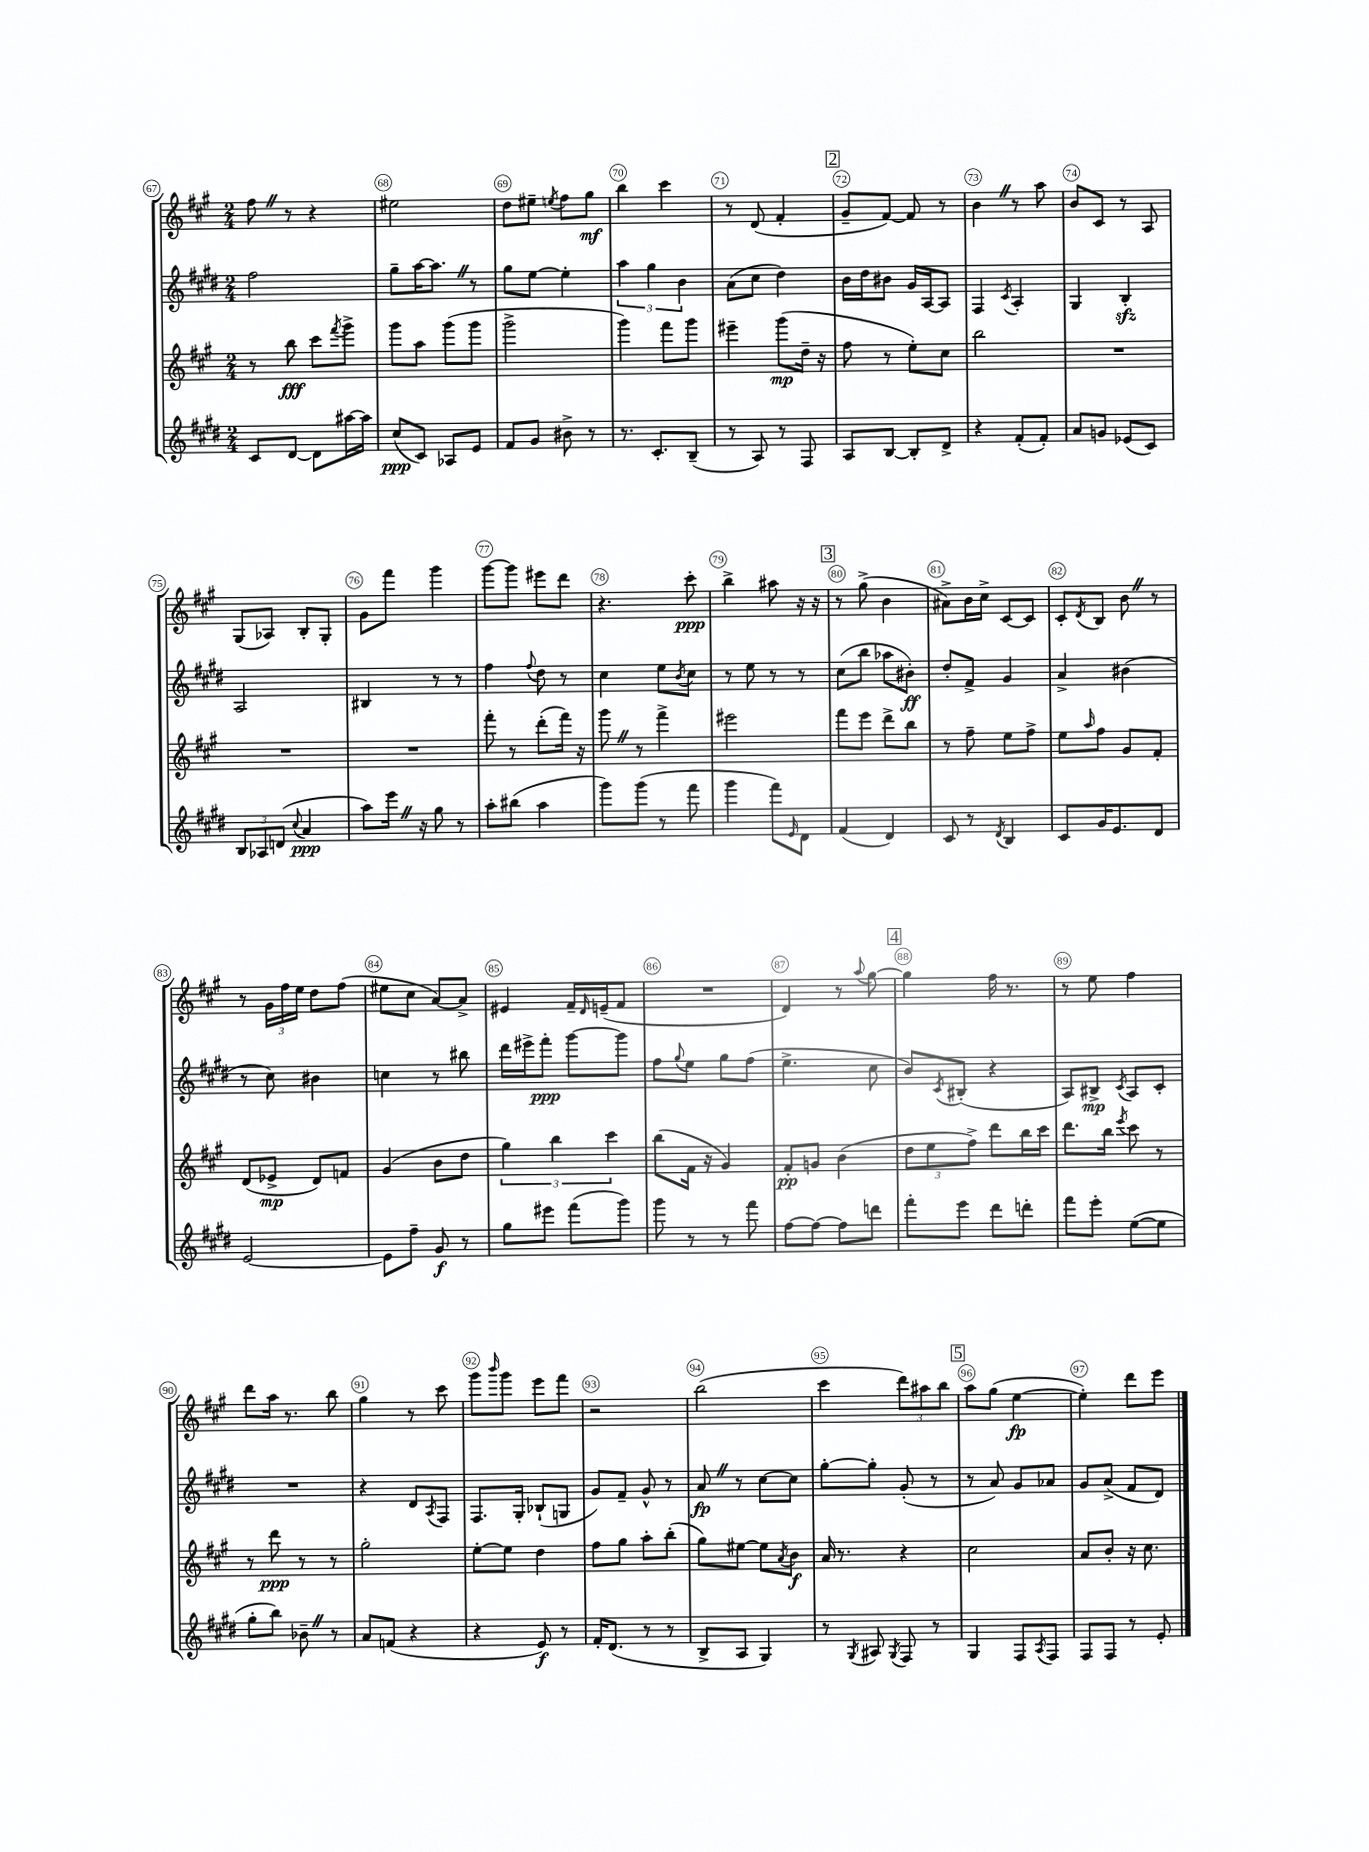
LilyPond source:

<<
\new StaffGroup <<
\new Staff = "s0" {
    \clef treble \key a \major \numericTimeSignature \time 2/4
    fis''8 \once \override BreathingSign.text = \markup { \musicglyph "scripts.caesura.straight" } \breathe r8 r4 |
    eis''2 |
    d''8 eis''8-- \acciaccatura { e''8 } fis''8 gis''8\mf |
    b''4 cis'''4 |
    r8 d'8( fis'4-. |
    \mark \markup { \box "2" } gis'8-- fis'8~) fis'8 r8 |
    b'4 \once \override BreathingSign.text = \markup { \musicglyph "scripts.caesura.straight" } \breathe r8 a''8 |
    b'8 cis'8 r8 a8 |
    gis8( aes8) b8-. gis8-. |
    gis'8 fis'''8 gis'''4 |
    gis'''8~ gis'''8 eis'''8 d'''8 |
    r4. cis'''8-.\ppp |
    b''4-> ais''8 r16 r16 |
    \mark \markup { \box "3" } r8 gis''8->( b'4 |
    ais'8->) b'16 cis''16-> cis'8~ cis'8 |
    cis'8-. \acciaccatura { d'8 } b8 b'8 \once \override BreathingSign.text = \markup { \musicglyph "scripts.caesura.straight" } \breathe r8 |
    r8 \tuplet 3/2 { gis'16 fis''16 e''16 } d''8 fis''8( |
    eis''8 cis''8 a'8~) a'8-> |
    eis'4 fis'16-- \grace { d'16 } e'16--( fis'8 |
    R2 |
    d'4) r8 \appoggiatura { a''8 } gis''8~ |
    \mark \markup { \box "4" } gis''4 fis''16 r8. |
    r8 e''8 fis''4 |
    d'''8 a''16 r8. b''8 |
    gis''4 r8 cis'''8 |
    gis'''8 \grace { b'''16 } gis'''8 e'''8 fis'''8 |
    r2 |
    b''2( |
    cis'''4 \tuplet 3/2 { d'''8) ais''8 b''8 } |
    \mark \markup { \box "5" } a''8 gis''8( e''4~\fp |
    e''4-.) d'''8 e'''8 \bar "|." |
}
\new Staff = "s1" {
    \clef treble \key e \major \numericTimeSignature \time 2/4
    fis''2 |
    gis''8-- a''16~ a''8. \once \override BreathingSign.text = \markup { \musicglyph "scripts.caesura.straight" } \breathe r8 |
    gis''8 e''8~ e''4-. |
    \tuplet 3/2 { a''4 gis''4 b'4 } |
    a'8( cis''8 dis''4) |
    \mark \markup { \box "2" } b'16 dis''16 bis'8 gis'16 a16~ a8 |
    fis4 \acciaccatura { cis'8 } a4-. |
    gis4 b4-.\sfz |
    a2 |
    bis4 r8 r8 |
    fis''4 \appoggiatura { fis''8 } dis''8 r8 |
    cis''4 e''8 \acciaccatura { b'8 } cis''8 |
    r8 e''8 r8 r8 |
    \mark \markup { \box "3" } cis''8( b''8 aes''8 bis'8-.\ff) |
    dis''8-. fis'8-> gis'4 |
    a'4-> bis'4( |
    r8 cis''8) bis'4 |
    c''4 r8 bis''8 |
    dis'''16 eis'''16-> fis'''8-.\ppp gis'''8~ gis'''8 |
    fis''8 \appoggiatura { gis''8 } e''8 gis''8 fis''8( |
    e''4.-> cis''8 |
    \mark \markup { \box "4" } b'8) \acciaccatura { cis'8 } bis8-.( r4 |
    a8) bis8->\mp \acciaccatura { cis'8 } a8 cis'8-. |
    R2 |
    r4 dis'8 \acciaccatura { a8 } fis8 |
    fis8. gis16-. bes8-!( g8 |
    gis'8) fis'8-- gis'8-^ r8 |
    a'8\fp \once \override BreathingSign.text = \markup { \musicglyph "scripts.caesura.straight" } \breathe r8 cis''8~ cis''8 |
    gis''8~-. gis''8-. gis'8-.( r8 |
    \mark \markup { \box "5" } r8 a'8) gis'8 aes'8 |
    gis'8 a'8->( fis'8 dis'8) \bar "|." |
}
\new Staff = "s2" {
    \clef treble \key a \major \numericTimeSignature \time 2/4
    r8 b''8\fff cis'''8 \acciaccatura { fis'''8 } gis'''8-> |
    gis'''8 a''8 gis'''8( gis'''8 |
    gis'''2-> |
    gis'''4) fis'''8 gis'''8 |
    eis'''4-- gis'''8\mp( d''16-- r16 |
    \mark \markup { \box "2" } fis''8 r8 e''8-.) cis''8 |
    b''2 |
    R2 |
    R2 |
    R2 |
    fis'''8-. r8 d'''8-.( fis'''16) r16 |
    gis'''8 \once \override BreathingSign.text = \markup { \musicglyph "scripts.caesura.straight" } \breathe r8 fis'''4-> |
    eis'''2 |
    \mark \markup { \box "3" } fis'''8 e'''8 d'''8-> b''8 |
    r8 fis''8-- e''8 fis''8-> |
    e''8 \grace { a''16 } fis''8 gis'8 fis'8-. |
    d'8( ees'8->\mp d'8) f'8 |
    gis'4( b'8 d''8 |
    \tuplet 3/2 { gis''4) b''4 cis'''4 } |
    b''8( fis'16 r16 gis'4) |
    fis'8-.\pp g'8 b'4( |
    \mark \markup { \box "4" } \tuplet 3/2 { d''8 e''8 fis''8->) } d'''8 b''16 cis'''16 |
    d'''8. b''16 \acciaccatura { e'''8 } cis'''8 r8 |
    r8 d'''8\ppp r8 r8 |
    gis''2-. |
    e''8~-. e''8 d''4 |
    fis''8 gis''8 a''8-. b''8-.( |
    gis''8) eis''8~ eis''8 \acciaccatura { a'8 } b'8\f |
    a'16 r8. r4 |
    \mark \markup { \box "5" } cis''2 |
    a'8 b'8-. r16 cis''8. \bar "|." |
}
\new Staff = "s3" {
    \clef treble \key e \major \numericTimeSignature \time 2/4
    cis'8 dis'8~ dis'8 ais''16~ ais''16 |
    cis''8\ppp( cis'8) aes8 e'8 |
    fis'8 gis'8 bis'8-> r8 |
    r8. cis'8.-. b8--( |
    r8 a8) r8 fis8 |
    \mark \markup { \box "2" } a8 b8~ b8-. dis'8-> |
    r4 fis'8-.( fis'8-.) |
    a'8 g'8 ees'8( cis'8) |
    \tuplet 3/2 { b8 aes8 d'8( } \appoggiatura { cis''8 } a'4\ppp |
    a''8) e'''16 \once \override BreathingSign.text = \markup { \musicglyph "scripts.caesura.straight" } \breathe r16 gis''8 r8 |
    a''8-. bis''8( a''4 |
    gis'''8) gis'''8( r8 fis'''8 |
    gis'''4 fis'''8) \grace { e'16 } dis'8 |
    \mark \markup { \box "3" } fis'4( dis'4) |
    cis'8 r8 \acciaccatura { dis'8 } b4 |
    cis'8 gis'16 e'8. dis'8 |
    e'2~ |
    e'8 fis''8-- gis'8\f r8 |
    gis''8 eis'''8 fis'''8( gis'''8) |
    gis'''8 r8 r8 fis'''8 |
    fis''8~ fis''8~ fis''8 d'''8 |
    \mark \markup { \box "4" } fis'''8-. e'''8 dis'''8 d'''8-. |
    fis'''8 e'''8-. e''8~( e''8 |
    gis''8-. b''8) bes'8-- \once \override BreathingSign.text = \markup { \musicglyph "scripts.caesura.straight" } \breathe r8 |
    a'8 f'8( r4 |
    r4 e'8\f) r8 |
    fis'16-. dis'8.( r8 r8 |
    b8-> a8 gis4) |
    r8 \acciaccatura { gis8 } ais8 \acciaccatura { gis8 } fis8 r8 |
    \mark \markup { \box "5" } gis4 fis8 \acciaccatura { a8 } fis8 |
    fis8 fis8 r8 e'8-. \bar "|." |
}
>>
>>
\layout { \context { \Score currentBarNumber = #67 \override BarNumber.break-visibility = ##(#f #t #t) barNumberVisibility = #all-bar-numbers-visible \override BarNumber.stencil = #(make-stencil-circler 0.1 0.3 ly:text-interface::print) } }
